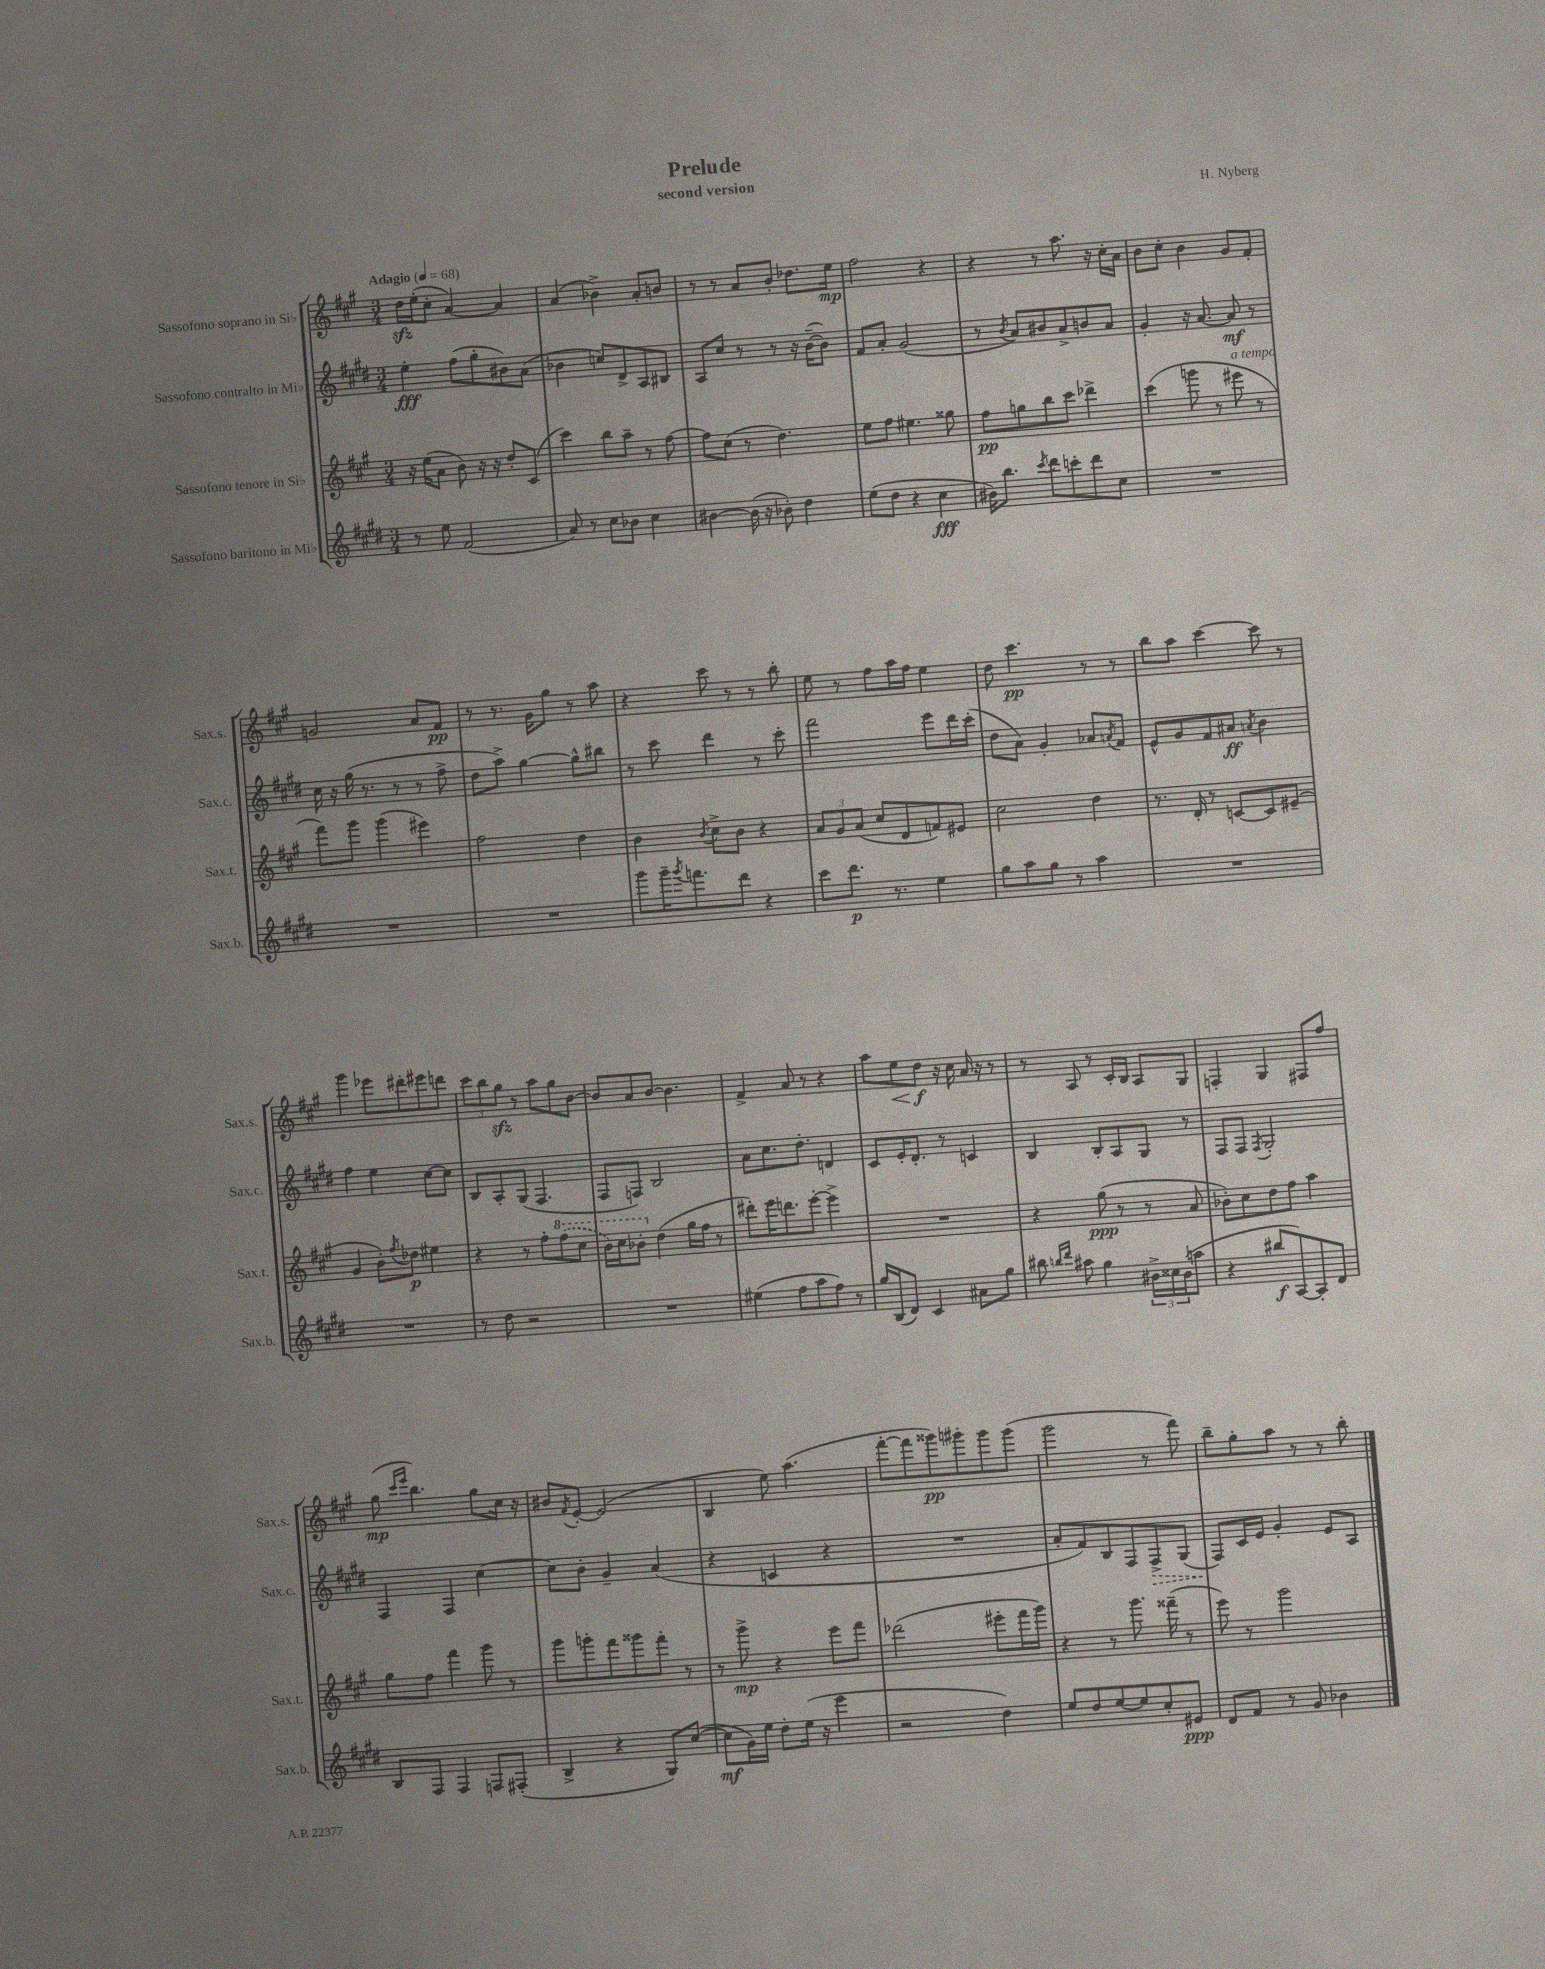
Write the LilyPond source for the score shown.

\header { title = "Prelude" composer = "H. Nyberg" subtitle = "second version" }
<<
\new StaffGroup <<
\new Staff = "s0" \with { instrumentName = "Sassofono soprano in Sib" shortInstrumentName = "Sax.s." } {
    \clef treble \key a \major \numericTimeSignature \time 3/4 \tempo "Adagio" 4 = 68
    d''16\sfz e''16-.( cis''8-. a'4~) a'4 |
    a'4( bes'4->) a'8-. b'8 |
    r8 r8 a'8 b'8-. des''8. e''16\mp |
    fis''2 r4 |
    r4 r8 a''8. r16 cis''16-. a'16 |
    b'8 cis''8-. b'4 gis'8 fis'8-. |
    g'2 a'8 fis'8\pp |
    r8 r8. gis'16 gis''8 r8 a''8 |
    r4 cis'''8 r8 r8 b''8-. |
    e''8 r8 fis''8 a''16 fis''16 e''4 |
    d''8 cis'''4.\pp r8 r8 |
    b''8 a''8 cis'''4~ cis'''8 r8 |
    gis'''4 ees'''8 dis'''8-. eis'''8 d'''8 |
    \tuplet 3/2 { cis'''8 b''8 gis''8\sfz } r8 a''8 gis''8 b'8~ |
    b'8 a'8 b'8~ b'4. |
    fis'4-> a'8 r8 r4 |
    a''8 e''8\< d''8\f\! r16 cis''16 a'16 r16 r8 |
    r8 a8 r8 cis'16-. b16 a8 gis8 |
    f4-. gis4 fis8 fis''8 |
    gis''8\mp( \grace { cis'''16 e'''16 } b''4.) gis''8 cis''16 r16 |
    bis'8 \acciaccatura { fis'8 } e'8~-. e'2( |
    b4 e''8) a''4.( |
    fis'''8~-. fis'''8 gisis'''8\pp) gis'''8-. gis'''8 gis'''8( |
    gis'''2 r8 fis'''8) |
    b''8-- gis''8-. a''8 r8 r8 b''8-. \bar "|." |
}
\new Staff = "s1" \with { instrumentName = "Sassofono contralto in Mib" shortInstrumentName = "Sax.c." } {
    \clef treble \key e \major \numericTimeSignature \time 3/4
    e''4-.\fff fis''8( gis''8-. bis'8) a'8( |
    bes'4 c''8) dis'8-> a8 bis8 |
    a8 cis''8 r8 r8 r16 b'16~--( b'8) |
    fis'8 a'8-. gis'2( |
    r8 \acciaccatura { b'8 } a'8) bis'8 a'8-> b'8 a'8 |
    gis'4-. r16 a'8.~ a'8\mf r8 |
    cis''16 r16 gis''16( r8. r8 r8 fis''8-> |
    dis''8 a''8->) gis''4~ gis''8-^ bis''8 |
    r8 cis'''8 dis'''4 r8 cis'''8-. |
    fis'''2 e'''8 dis'''16 cis'''16-.( |
    dis''8 a'8) gis'4-. aes'8 \acciaccatura { a'8 } fis'8 |
    e'8-^ gis'8 fis'8 ais'8\ff \acciaccatura { a'8 } b'4 |
    fis''4 e''4 cis''8~ cis''8 |
    b8 a8-. gis8( fis4. |
    fis8 f8) b2 |
    a'8 cis''8. dis''8.-. d'4 |
    cis'8 e'16-. dis'8.-. r8 c'4 |
    b4 b8-. a8 gis8 r8 |
    fis8 fis8 \acciaccatura { fis8 } gis2-. |
    fis4 fis4 cis''4~ |
    cis''8 b'8-. gis'4-- a'4( |
    r4 c'4 r4 |
    R2. |
    a'8-. fis'8) b8 fis8 \once \override Hairpin.style = #'dashed-line fis8->\> gis8( |
    fis8\!) cis'16 e'16 gis'4-. e'8 a8 \bar "|." |
}
\new Staff = "s2" \with { instrumentName = "Sassofono tenore in Sib" shortInstrumentName = "Sax.t." } {
    \clef treble \key a \major \numericTimeSignature \time 3/4
    r16 e''16( a'8 b'8) r16 r16 d''8-. cis'8( |
    cis'''4) b''8 a''8-- r8 fis''8~ |
    fis''8 cis''8( r8 d''4.) |
    e''8 fis''8 eis''4. gisis''8 |
    fis''8\pp g''8 b''8 cis'''8 des'''4-> |
    cis'''4( g'''8 r8 eis'''8^\markup { \italic "a tempo" } r8 |
    fis'''8) gis'''8 gis'''4( eis'''4) |
    fis''2 d''4 |
    b'4 \acciaccatura { b'8 } cis''8-> b'8 r4 |
    \tuplet 3/2 { a'8 gis'8 a'8( } cis''8 d'8 f'8) eis'8 |
    cis''2 d''4 |
    r8. d'16-. r8 c'8~ c'8 eis'8--( |
    gis'4 b'8-.) \acciaccatura { fis''8 } des''8\p eis''4 |
    r4 r8 fis''8-. \ottava #1 \once \slurDashed fis'''8( cis'''8 |
    b''16) cis'''16 bes''8-. \ottava #0 d''4( gis''16 fis''16 r8 |
    dis'''8-.) e'''16 d'''8. e'''8~-. e'''4-> |
    R2. |
    r4 gis''8\ppp( r8 r8 a'8 |
    bes'8-.) cis''8 d''8 fis''8 a''4 |
    gis''8 fis''8 fis'''4 gis'''8 r8 |
    gis'''8 g'''8-. fis'''8 gisis'''8 fis'''8-. r8 |
    r8 gis'''8->\mp r4 e'''8 fis'''8 |
    des'''2( eis'''8-. fis'''16 gis'''16) |
    r4 r8 gis'''8. fisis'''16--( r8 |
    e'''8) r8 gis'''2 \bar "|." |
}
\new Staff = "s3" \with { instrumentName = "Sassofono baritono in Mib" shortInstrumentName = "Sax.b." } {
    \clef treble \key e \major \numericTimeSignature \time 3/4
    r8 e''8 fis'2( |
    a'8) r8 cis''8 bes'8 cis''4 |
    bis'4~ bis'16( r16 bes'8-.) dis''4 |
    e''8( dis''8 r4 cis''4\fff |
    bis'16) b''8. \acciaccatura { cis'''8 } dis'''8 c'''8-. dis'''8 cis''8 |
    R2. |
    R2. |
    R2. |
    gis'''8 gis'''16-- \acciaccatura { gis'''8 } f'''8. dis'''8 r4 |
    cis'''8 dis'''8.\p r8. e''4 |
    gis''8 a''8 gis''8 r8 a''4 |
    R2. |
    R2. |
    r8 dis''8 r2 |
    R2. |
    eis''4( fis''8 a''8 fis''8) r8 |
    gis''16 b16( dis'8) cis'4 ais'8 gis''8 |
    bis''8 \grace { b''16 dis'''16 } ais''8 gis''4 \tuplet 3/2 { bis'16-> cisis''16 bis'16( } a''8 |
    r4 bis''8\f a8~) a8-. dis'8 |
    b8 fis8 fis4 f8 fis8-.( |
    b4-> r4 gis8) cis''8~( |
    cis''8\mf gis'16) e''16 dis''8-. e''16( r16 e'''4 |
    r2 dis''4) |
    e''8 dis''8 e''8~ e''8 cis''8-. eis'8\ppp |
    dis'8 fis'8 r8 gis'8 bes'4 \bar "|." |
}
>>
>>
\layout { \context { \Score \remove "Bar_number_engraver" } }
